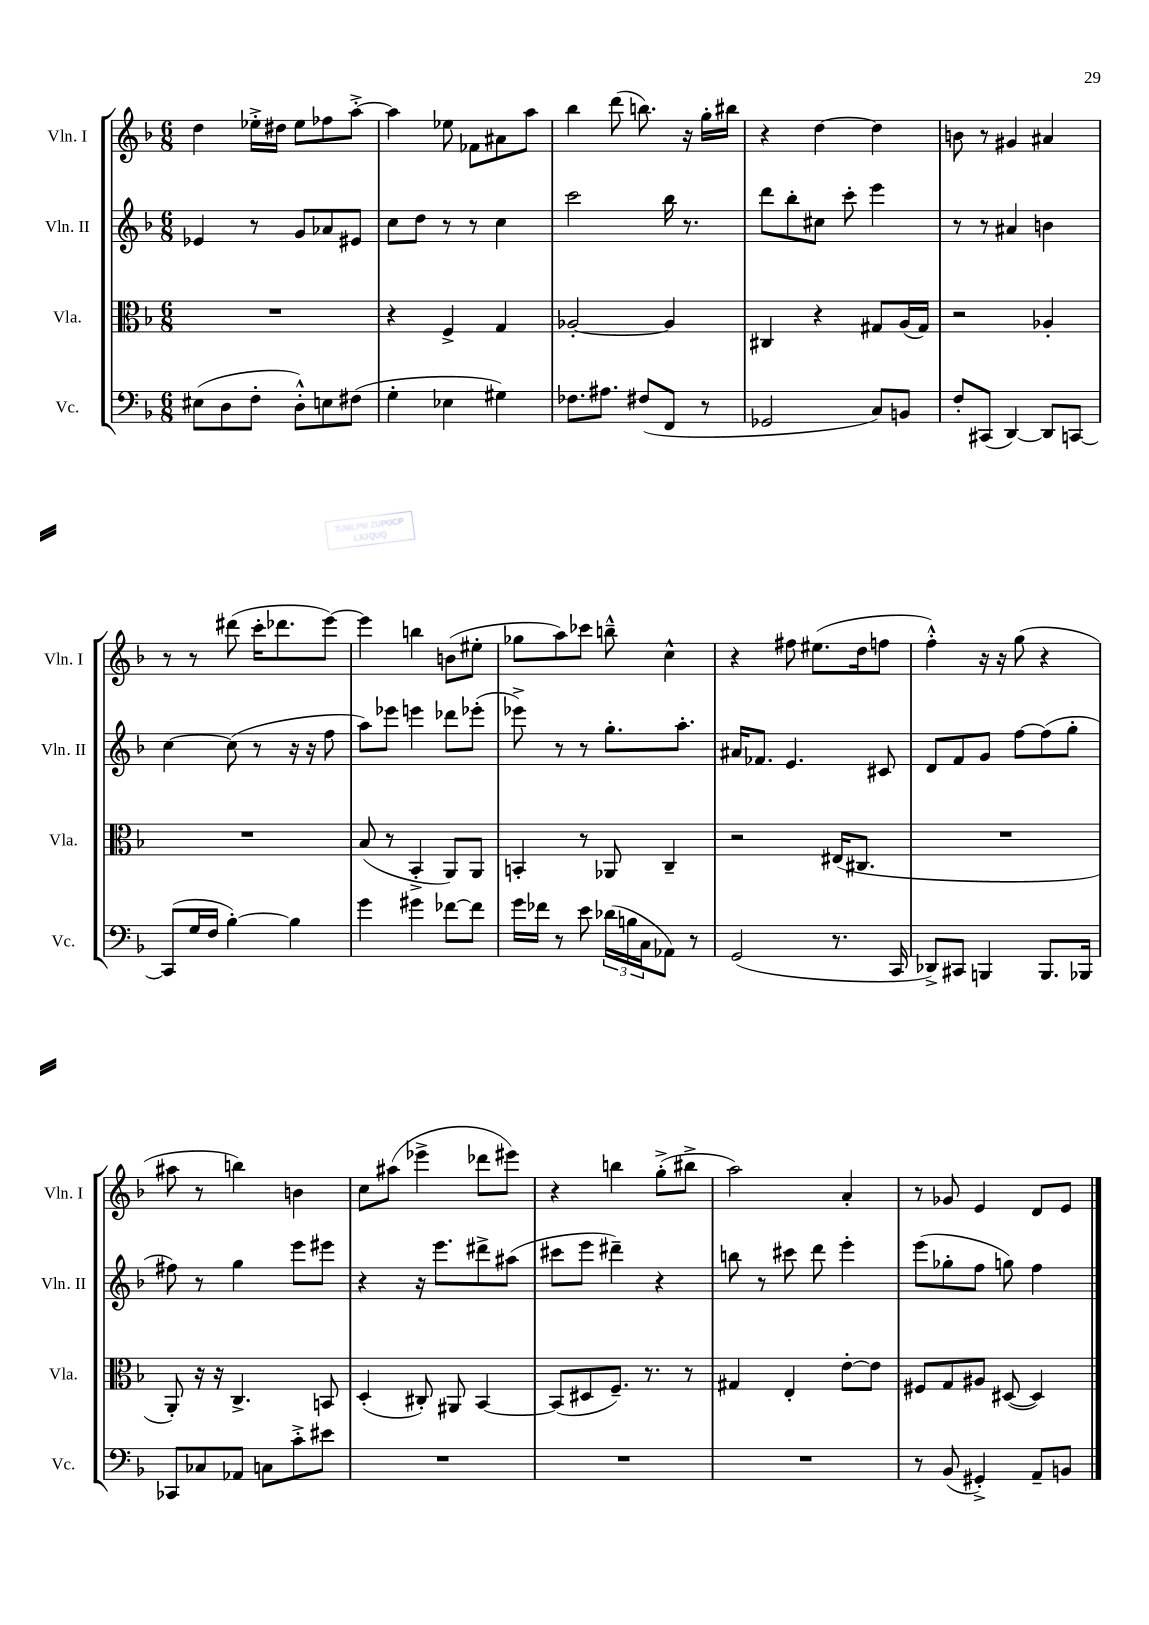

**kern	**kern	**kern	**kern
*part4	*part3	*part2	*part1
*staff4	*staff3	*staff2	*staff1
*I"Vc.	*I"Vla.	*I"Vln. II	*I"Vln. I
*I'Vc.	*I'Vla.	*I'Vln. II	*I'Vln. I
*clefF4	*clefC3	*clefG2	*clefG2
*k[b-]	*k[b-]	*k[b-]	*k[b-]
*M6/8	*M6/8	*M6/8	*M6/8
=1	=1	=1	=1
(8E#X\L	2.r	4e-X/	4dd\
8D\	.	.	.
8F'\J	.	8r	16ee-X'^\LL
.	.	.	16dd#X\JJ
8D'^^\L)	.	8g/L	8ee-\L
8En\	.	8a-X/	8ff-X\
(8F#X\J	.	8e#X/J	[8aa'^\J
=2	=2	=2	=2
4G'\	4r	8cc\L	4aa\]
.	.	8dd\J	.
4E-X\	4F^/	8r	8ee-X\
.	.	8r	8f-X\L
4G#X\)	4G/	4cc\	8a#X\
.	.	.	8aa\J
=3	=3	=3	=3
8.F-X\L	[2A-X'/	2ccc\	4bb-\
8.A#X\J	.	.	.
.	.	.	(8ddd\
(8F#X/L	.	.	8.bbn\)
8FF/J	4A-/]	16bb-\	.
.	.	8.r	16r
8r	.	.	16gg'\LL
.	.	.	16bb#X\JJ
=4	=4	=4	=4
2GG-X/	4C#X/	8ddd\L	4r
.	.	8bb-'\	.
.	4r	8cc#X\J	[4dd\
.	.	8ccc'\	.
8C/L)	8G#X/L	4eee\	4dd\]
8BBn/J	(16A/L	.	.
.	16G#/JJ)	.	.
=5	=5	=5	=5
8F'/L	2r	8r	8bn\
(8CC#X/J	.	8r	8r
[4DD/)	.	4a#X/	4g#X/
8DD/L]	4A-X'/	4bn\	4a#X/
[8CCn/J	.	.	.
!!LO:LB:g=z
=6	=6	=6	=6
(8CC/L]	2.r	[4cc\	8r
16G/L	.	.	8r
16F/JJ	.	.	.
[4B-'\)	.	(8cc\]	(8ddd#X\
.	.	8r	16ccc'\KL
.	.	.	8.ddd-X\
4B-\]	.	16r	.
.	.	16r	.
.	.	8ff\	[8eee\J)
=7	=7	=7	=7
4g\	(8B-/	8aa\L)	4eee\]
.	8r	8eee-X\J	.
4g#X\	4BB-'^/	4eeen\	4bbn\
[8f-X\L	8AA/L)	8ddd-X\L	(8bn\L
8f-\J]	8AA/J	(8eee-X'\J	8ee#X'\J
=8	=8	=8	=8
16g\LL	4BBn'/	8eee-X^\)	8gg-X\L
16f-X\JJ	.	.	.
8r	.	8r	8aa\)
8e\	8r	8r	8ccc-X\J
(24d-X\LL	8AA-X/	8.gg'\L	8bbn~^^\
24Bn\	.	.	.
24C\J	.	.	.
8AA-X\J)	4C~/	.	4cc^^\
.	.	8.aa'\J	.
8r	.	.	.
=9	=9	=9	=9
(2GG/	2r	16a#X/KL	4r
.	.	8.f-X/J	.
.	.	4.e/	8ff#X\
.	.	.	(8.ee#X\L
8.r	(16E#X/KL	.	.
.	8.C#X/J	.	16dd\k
.	.	8c#X/	8ffn\J
16CC/	.	.	.
=10	=10	=10	=10
8DD-X^/L)	2.r	8d/L	4ff'^^\)
8CC#X/J	.	8f/	.
4BBBn/	.	8g/J	16r
.	.	.	16r
.	.	[8ff\L	(8gg\
8.BBB/L	.	(8ff\]	4r
.	.	8gg'\J	.
16BBB-X/Jk	.	.	.
!!LO:LB:g=z
=11	=11	=11	=11
8CC-X/L	8AA'/)	8ff#X\)	8aa#X\
8C-X/	16r	8r	8r
.	16r	.	.
8AA-X/J	4.C^/	4gg\	4bbn\)
8Cn\L	.	.	.
8c'^\	.	8eee\L	4bn\
8e#X\J	8BBn/	8eee#X\J	.
=12	=12	=12	=12
2.r	(4D'/	4r	8cc\L
.	.	.	(8aa#X\J
.	8C#X'/)	16r	4eee-X^\
.	.	8.eee\L	.
.	8AA#X/	.	.
.	[4BB-/	8ddd#X^\	8ddd-X\L
.	.	(8aa#X\J	8eee#X\J)
=13	=13	=13	=13
2.r	(8BB-/L]	8ccc#X\L	4r
.	8D#X/	8eee\J	.
.	8.F~/J)	4ddd#X~\)	4bbn\
.	8.r	.	.
.	.	4r	(8gg'^\L
.	8r	.	8bb#X^\J
=14	=14	=14	=14
2.r	4G#X/	8bbn\	2aa\)
.	.	8r	.
.	4E'/	8ccc#X\	.
.	.	8ddd\	.
.	[8e'\L	4eee'\	4a'/
.	8e\J]	.	.
=15	=15	=15	=15
8r	8F#X/L	(8eee\L	8r
(8BB-/	8G/	8gg-X'\	8g-X/
4GG#X'^/)	8A#X/J	8ff\J	4e/
.	([8D#X/	8ggn\)	.
8AA~/L	4D#/])	4ff\	8d/L
8BBn/J	.	.	8e/J
==	==	==	==
*-	*-	*-	*-
